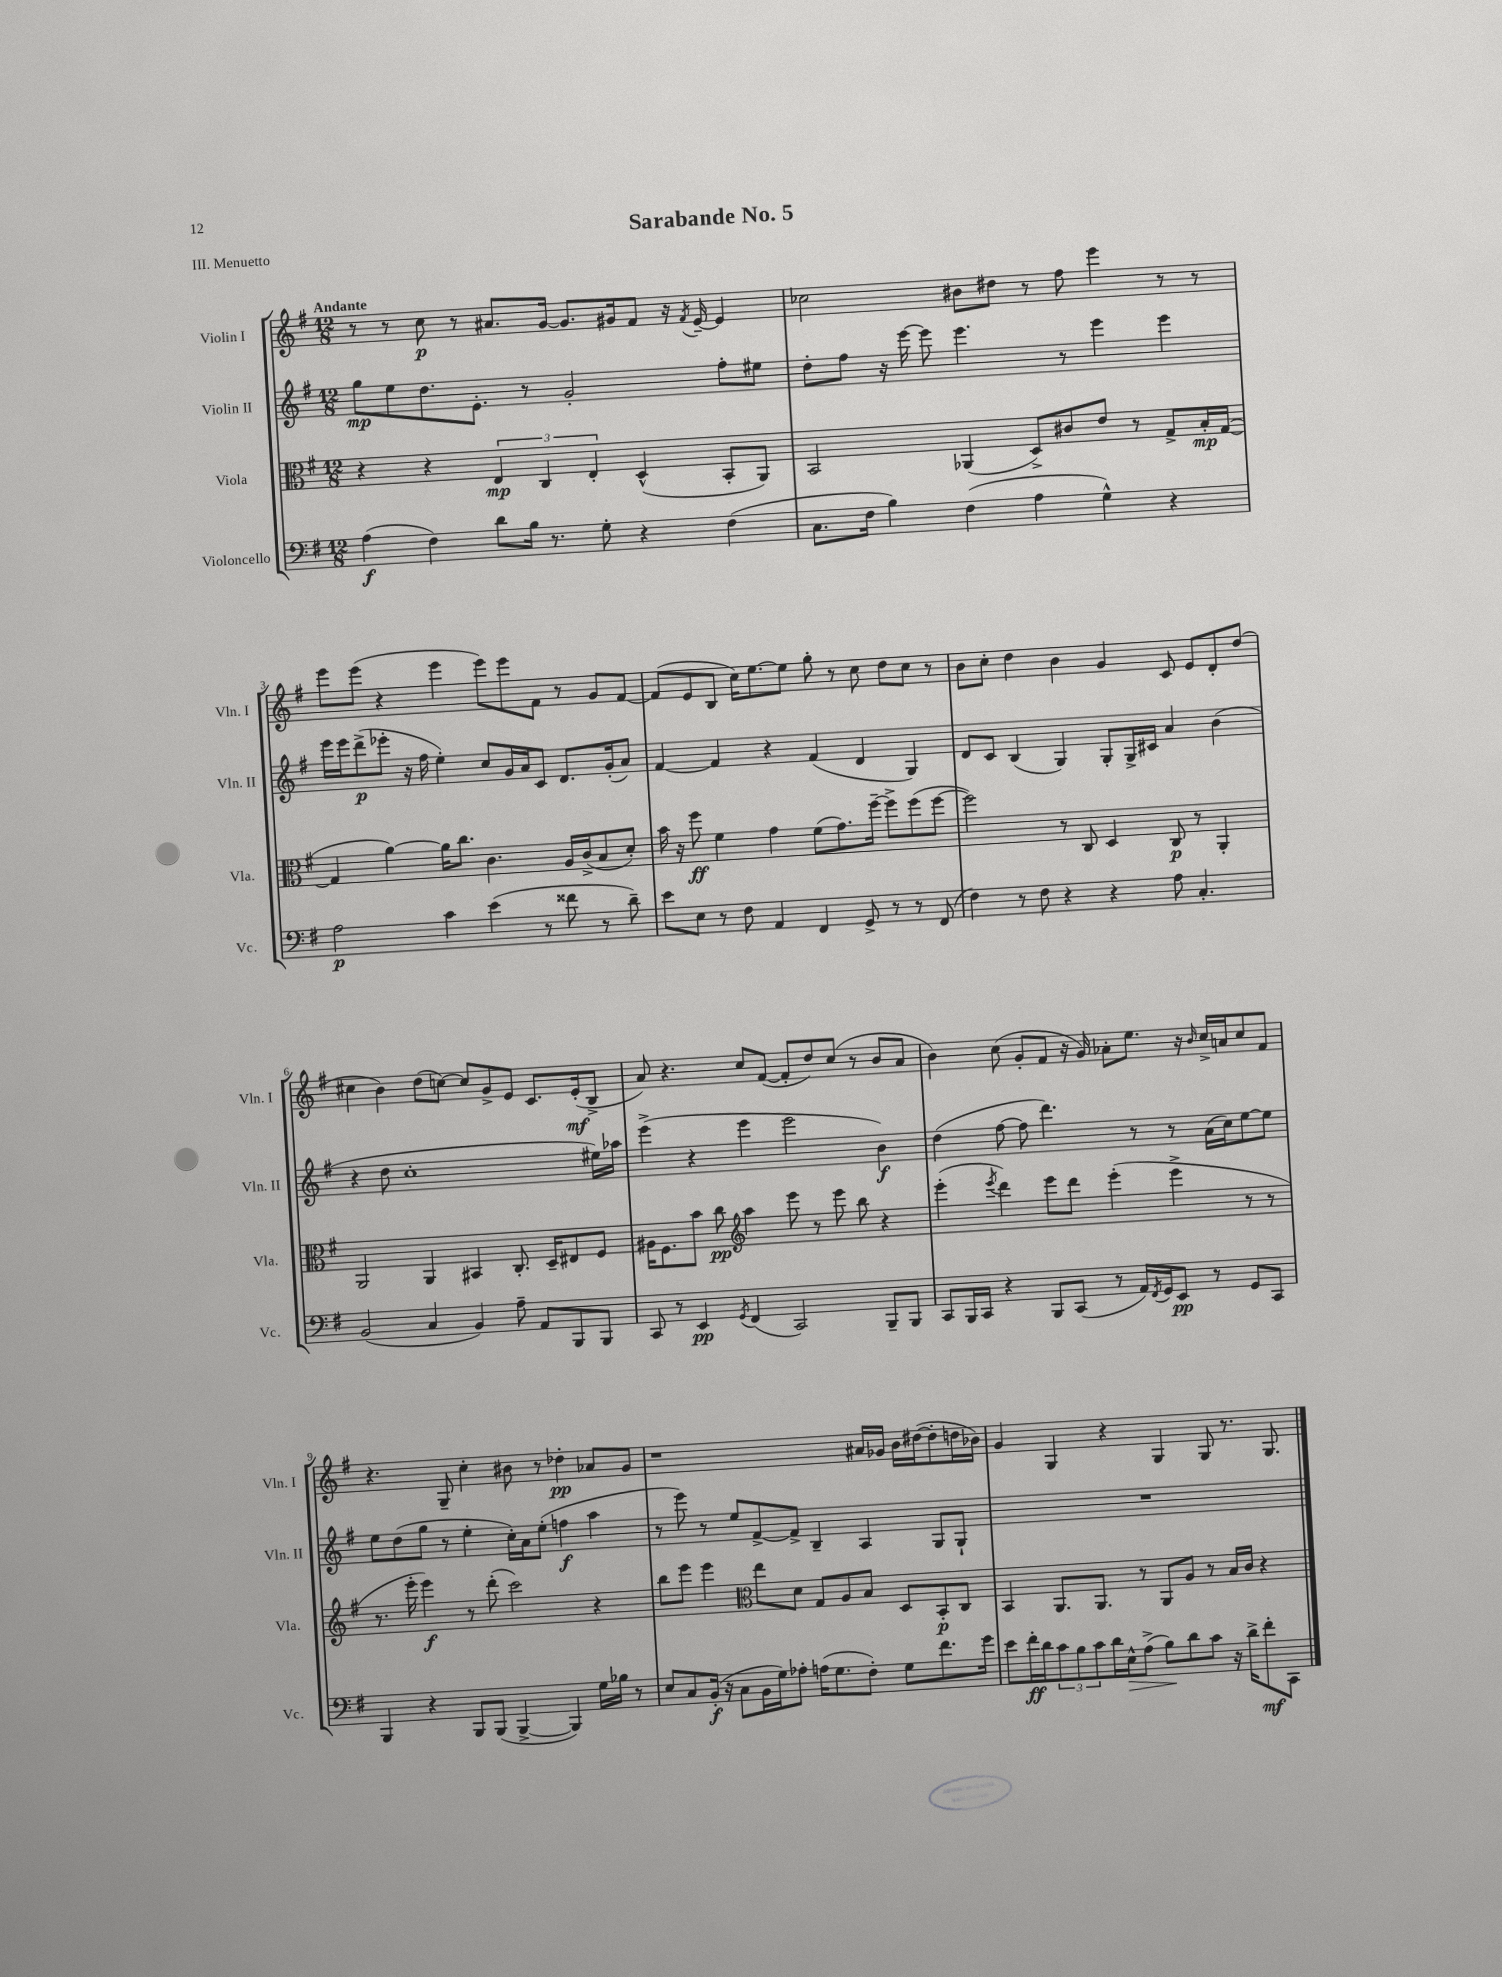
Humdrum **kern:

**kern	**dynam	**kern	**dynam	**kern	**dynam	**kern	**dynam
*part4	*part4	*part3	*part3	*part2	*part2	*part1	*part1
*staff4	*staff4	*staff3	*staff3	*staff2	*staff2	*staff1	*staff1
*I"Violoncello	*	*I"Viola	*	*I"Violin II	*	*I"Violin I	*
*I'Vc.	*	*I'Vla.	*	*I'Vln. II	*	*I'Vln. I	*
*clefF4	*	*clefC3	*	*clefG2	*	*clefG2	*
*k[f#]	*	*k[f#]	*	*k[f#]	*	*k[f#]	*
*M12/8	*	*M12/8	*	*M12/8	*	*M12/8	*
=1	=1	=1	=1	=1	=1	=1	=1
!	!	!	!	!	!	!LO:TX:a:B:t=Andante	!
(4A\	f	4r	.	8gg\L	mp	8r	.
.	.	.	.	8ee\	.	8r	.
4F#\)	.	4r	.	8.dd\	.	8cc\	p
.	.	.	.	.	.	8r	.
.	.	.	.	8.e'\J	.	.	.
8d\L	.	6E/	mp	.	.	8.a#X/L	.
16B\Jk	.	.	.	8r	.	.	.
.	.	6C/	.	.	.	.	.
8.r	.	.	.	.	.	[16g/Jk	.
.	.	.	.	2g'/	.	8.g/L]	.
.	.	6E'/	.	.	.	.	.
8G'\	.	.	.	.	.	.	.
.	.	.	.	.	.	16g#X/k	.
4r	.	(4D^^/	.	.	.	8f#/J	.
.	.	.	.	.	.	16r	.
.	.	.	.	.	.	8qf#/	.
.	.	.	.	.	.	[16e~/	.
(4F#\	.	8BB'/L	.	8ff#'\L	.	4e/]	.
.	.	8AA/J)	.	8ee#X\J	.	.	.
=2	=2	=2	=2	=2	=2	=2	=2
8.C\L	.	2BB/	.	8dd'\L	.	2cc-X\	.
.	.	.	.	8ff#\J	.	.	.
16F#\Jk	.	.	.	.	.	.	.
4B\)	.	.	.	16r	.	.	.
.	.	.	.	[16eee\	.	.	.
.	.	.	.	8eee\]	.	.	.
(4F#\	.	(4AA-X/	.	4.eee\	.	8b#X\L	.
.	.	.	.	.	.	8dd#X\J	.
4A\	.	8D^/L)	.	.	.	8r	.
.	.	8c#X/	.	8r	.	8ff#\	.
4G^^\)	.	8e/J	.	4eee\	.	4eee\	.
.	.	8r	.	.	.	.	.
4r	.	8G^/L	.	4eee\	.	8r	.
.	.	16B'/L	mp	.	.	8r	.
.	.	([16G/JJ	.	.	.	.	.
!!LO:LB:g=z
=3	=3	=3	=3	=3	=3	=3	=3
2A\	p	4G/]	.	16eee\LL	.	8eee\L	.
.	.	.	.	16eee\J	.	.	.
.	.	.	.	(8ddd^\	p	(8eee\J	.
.	.	[4a\)	.	8eee-X'\J	.	4r	.
.	.	.	.	16r	.	.	.
.	.	.	.	16ff#\	.	.	.
4c\	.	16a\KL]	.	4ee'\)	.	4eee\	.
.	.	8.cc\J	.	.	.	.	.
(4e\	.	4.c\	.	8cc/L	.	8eee\L)	.
.	.	.	.	16g/L	.	8eee\	.
.	.	.	.	16a/J	.	.	.
8r	.	.	.	8c/J	.	8f#\J	.
8f##X\	.	16A/LL	.	8.d/L	.	8r	.
.	.	(16c^/J	.	.	.	.	.
8r	.	8B/	.	.	.	8g/L	.
.	.	.	.	(16g'/k	.	.	.
8d~\)	.	8d'/J)	.	8a/J)	.	[8f#/J	.
=4	=4	=4	=4	=4	=4	=4	=4
8e\L	.	16b\	.	[4f#/	.	(8f#/L]	.
.	.	16r	.	.	.	.	.
8E\J	.	8ff#\	ff	.	.	8e/	.
8r	.	4f#\	.	4f#/]	.	8B/J	.
8F#\	.	.	.	.	.	16cc\KL)	.
.	.	.	.	.	.	[8.ee\	.
4AA/	.	4g\	.	4r	.	.	.
.	.	.	.	.	.	8ee\J]	.
4FF#/	.	(8f#\L	.	(4f#/	.	8gg'\	.
.	.	8.g\)	.	.	.	8r	.
8GG^/	.	.	.	4d/	.	8cc\	.
.	.	[16ff#~\Jk	.	.	.	.	.
8r	.	8ff#^\L]	.	.	.	8dd\L	.
8r	.	(8ff#\	.	4G/)	.	8cc\J	.
(8FF#/	.	[8ff#\J	.	.	.	8r	.
=5	=5	=5	=5	=5	=5	=5	=5
4F#\)	.	2ff#\])	.	8d/L	.	8b\L	.
.	.	.	.	8c/J	.	8cc'\J	.
8r	.	.	.	(4B/	.	4dd\	.
8F#\	.	.	.	.	.	.	.
4r	.	8r	.	4G/)	.	4b\	.
.	.	8C/	.	.	.	.	.
4r	.	4D/	.	8G'/L	.	4g/	.
.	.	.	.	16G^/L	.	.	.
.	.	.	.	16c#X/JJ	.	.	.
8A\	.	8C/	p	4a/	.	8c/	.
4.C'/	.	8r	.	.	.	8e/L	.
.	.	4AA'/	.	(4b\	.	8d'/	.
.	.	.	.	.	.	(8dd/J	.
!!LO:LB:g=z
=6	=6	=6	=6	=6	=6	=6	=6
(2BB/	.	2AA/	.	4r	.	4cc#X\	.
.	.	.	.	8dd\	.	4b\)	.
.	.	.	.	1cc'	.	.	.
4C/	.	4AA/	.	.	.	(8dd\L	.
.	.	.	.	.	.	[8ccn\J)	.
4BB/)	.	4BB#X/	.	.	.	8cc/L]	.
.	.	.	.	.	.	8g^/	.
8A~\	.	8.C'/	.	.	.	8e/J	.
8AA/L	.	.	.	.	.	8.c/L	.
.	.	16D~/KL	.	.	.	.	.
8BBB/	.	8E#X/	.	.	.	.	.
.	.	.	.	.	.	(16e'/k	mf
8BBB/J	.	8F#/J	.	16ee#X\LL)	.	8B^/J	.
.	.	.	.	16aa-X\JJ	.	.	.
=7	=7	=7	=7	=7	=7	=7	=7
8CC/	.	16A#X\KL	.	(4eee^\	.	8a/)	.
.	.	8.F#\	.	.	.	.	.
8r	.	.	.	.	.	4.r	.
4EE/	pp	8b\J	.	4r	.	.	.
.	.	8cc\	pp	.	.	.	.
8qGG/	.	.	.	.	.	.	.
*	*	*clefG2	*	*	*	*	*
(4FF#/	.	4aa\	.	4eee\	.	8cc/L	.
.	.	.	.	.	.	([8f#/J	.
2CC/)	.	8eee\	.	2eee\	.	8f#'/L]	.
.	.	8r	.	.	.	8dd/)	.
.	.	8eee\	.	.	.	(8cc/J	.
.	.	8bb\	.	.	.	8r	.
8BBB~/L	.	4r	.	4b\)	f	8b/L	.
8BBB/J	.	.	.	.	.	8a/J	.
=8	=8	=8	=8	=8	=8	=8	=8
8CC/L	.	(4eee'\	.	(4dd\	.	4b\)	.
16BBB/L	.	.	.	.	.	.	.
16CC/JJ	.	.	.	.	.	.	.
.	.	8qeee/	.	.	.	.	.
4r	.	4ddd\)	.	[8ff#\	.	(8cc\	.
.	.	.	.	8ff#\]	.	8g'/L	.
8BBB/L	.	8eee\L	.	4.ddd\)	.	8f#/J	.
(8CC/J	.	8ddd\J	.	.	.	16r	.
.	.	.	.	.	.	16g/)	.
8r	.	(4eee'\	.	.	.	8a-X'\L	.
16AA/LL)	.	.	.	8r	.	8.ee\J	.
8qFF#/	.	.	.	.	.	.	.
16GG/J	.	.	.	.	.	.	.
8EE/J	pp	4eee^\	.	8r	.	.	.
.	.	.	.	.	.	16r	.
.	.	.	.	.	.	16qqb/	.
8r	.	.	.	(16a\LL	.	16cc^/LL	.
.	.	.	.	16cc\J)	.	16an/J	.
8GG/L	.	8r	.	[8ee\	.	8cc/	.
8CC/J	.	8r	.	8ee\J]	.	8f#/J	.
!!LO:LB:g=z
=9	=9	=9	=9	=9	=9	=9	=9
4BBB/	.	8.r	.	8ee\L	.	4.r	.
.	.	.	.	(8dd\	.	.	.
.	.	16eee'\	.	.	.	.	.
4r	.	4eee\)	f	8gg\J	.	.	.
.	.	.	.	8r	.	8G~/	.
8BBB/L	.	8r	.	4ee'\	.	4cc'\	.
(8BBB/J	.	(8ddd'\	.	.	.	.	.
[4BBB^/	.	2ccc\)	.	16cc'\LL)	.	8b#X\	.
.	.	.	.	16a\J	.	.	.
.	.	.	.	(8ee'\J	.	8r	.
4BBB/])	.	.	.	4ffn\	f	4dd-X'\	pp
16G\LL	.	4r	.	4aa\	.	8a-X/L	.
16B-X\JJ	.	.	.	.	.	.	.
8r	.	.	.	.	.	8g/J	.
=10	=10	=10	=10	=10	=10	=10	=10
8E/L	.	8bb\L	.	8r	.	1r	.
8C/	.	8eee\J	.	8eee\)	.	.	.
(16BB'/Jk	f	4eee\	.	8r	.	.	.
16r	.	.	.	.	.	.	.
8C\L	.	.	.	8ee/L	.	.	.
*	*	*clefC3	*	*	*	*	*
16BB\L	.	8ee\L	.	[8f#^/	.	.	.
16G\J)	.	.	.	.	.	.	.
8A-X'\J	.	8d\J	.	8f#^/J]	.	.	.
(16An\KL	.	8G/L	.	4B~/	.	.	.
8.G\	.	.	.	.	.	.	.
.	.	8A/	.	.	.	.	.
8F#'\J)	.	8B/J	.	4A/	.	16a#X/LL	.
.	.	.	.	.	.	16g-X/JJ	.
8G\L	.	8D/L	.	.	.	16b\LL	.
.	.	.	.	.	.	([16dd#X\J	.
8.f#\	.	8BB'/	p	8G/L	.	8dd#'\]	.
.	.	8C/J	.	8G`/J	.	16ddn\L	.
16g\Jk	.	.	.	.	.	16b-X\JJ)	.
=11	=11	=11	=11	=11	=11	=11	=11
8e\L	.	4BB/	.	1.r	.	4g/	.
16f#'\L	ff	.	.	.	.	.	.
16d\J	.	.	.	.	.	.	.
12c\	.	8.AA/L	.	.	.	4G/	.
12B\	.	.	.	.	.	.	.
12c\	.	.	.	.	.	.	.
.	.	8.AA/J	.	.	.	.	.
16d\L	.	.	.	.	.	4r	.
!	!LO:HP:b	!	!	!	!	!	!
16E^^\J	>	.	.	.	.	.	.
(8A^\J	.	8r	.	.	.	.	.
8B\L)	.	8AA/L	.	.	.	4G/	.
8d\	]	8A/J	.	.	.	.	.
8c\J	.	8r	.	.	.	8G/	.
16r	.	16B/LL	.	.	.	8.r	.
16d^\KL	.	16c/JJ	.	.	.	.	.
8f#'\	mf	4r	.	.	.	.	.
.	.	.	.	.	.	8.G/	.
8CC\J	.	.	.	.	.	.	.
==	==	==	==	==	==	==	==
*-	*-	*-	*-	*-	*-	*-	*-
